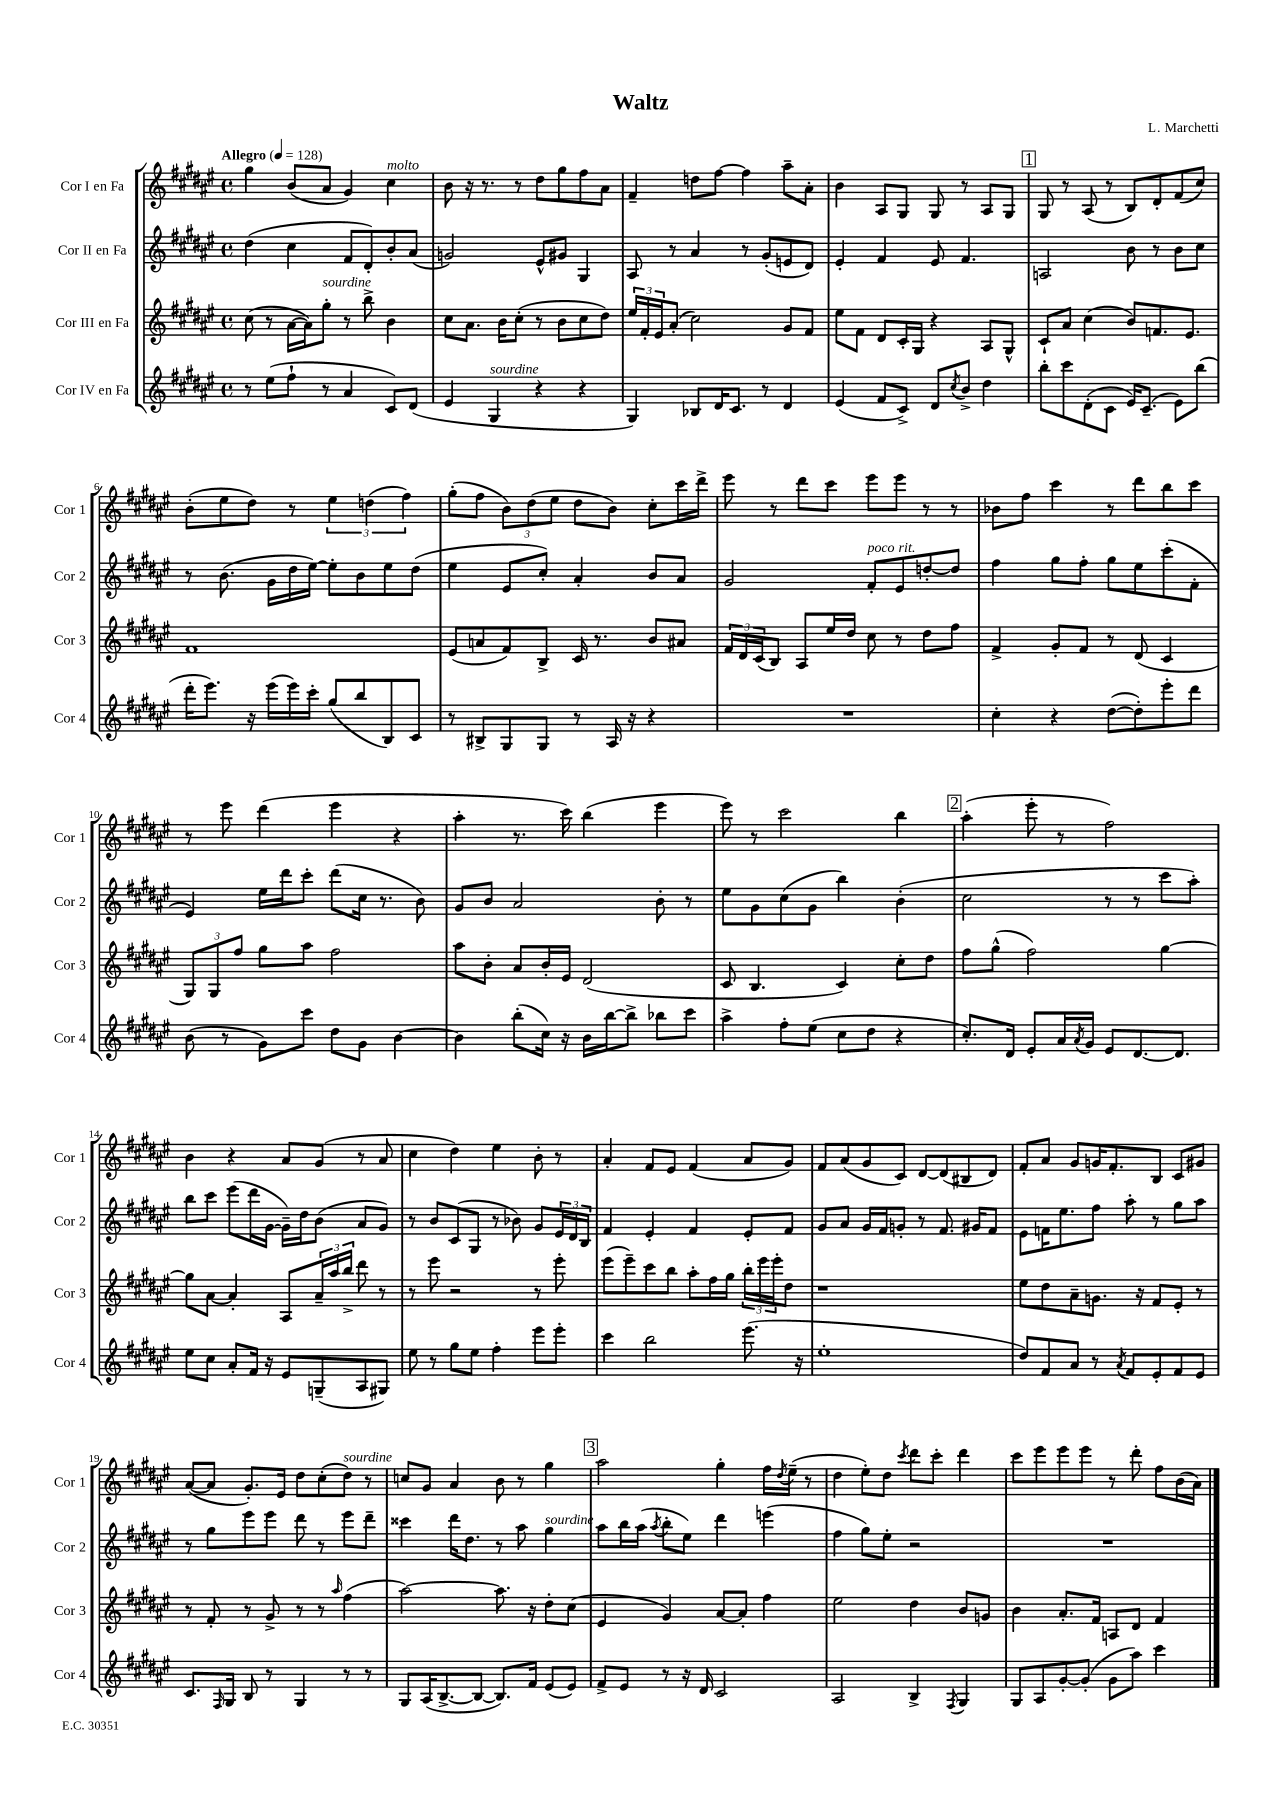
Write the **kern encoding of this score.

**kern	**kern	**kern	**kern
*part4	*part3	*part2	*part1
*staff4	*staff3	*staff2	*staff1
*I"Cor IV en Fa	*I"Cor III en Fa	*I"Cor II en Fa	*I"Cor I en Fa
*I'Cor 4	*I'Cor 3	*I'Cor 2	*I'Cor 1
*clefG2	*clefG2	*clefG2	*clefG2
*k[f#c#g#d#a#e#]	*k[f#c#g#d#a#e#]	*k[f#c#g#d#a#e#]	*k[f#c#g#d#a#e#]
*M4/4	*M4/4	*M4/4	*M4/4
*met(c)	*met(c)	*met(c)	*met(c)
*MM128	*MM128	*MM128	*MM128
=1	=1	=1	=1
!	!	!	!LO:TX:a:B:t=Allegro
8r	(8cc#\	(4dd#\	4gg#\
(8ee#\L	8r	.	.
8ff#`\J	[16a#\LL	4cc#\	(8b/L
.	16a#\J])	.	.
!	!LO:TX:a:i:t=sourdine	!	!
8r	8gg#'\J	.	8a#/J
4a#/	8r	8f#/L	4g#/)
.	8bb^\	8d#'/)	.
!	!	!	!LO:TX:a:i:t=molto
8c#/L)	4b\	8b'/	4cc#\
(8d#/J	.	(8a#/J	.
=2	=2	=2	=2
4e#/	8cc#\L	2gn/)	8b\
.	8.a#\J	.	16r
.	.	.	8.r
!LO:TX:a:i:t=sourdine	!	!	!
4G#/	.	.	.
.	16b\KL	.	.
.	(8cc#'\J	.	8r
4r	8r	8e#^^/L	8dd#\L
.	8b\L	8g#X/J	8gg#\
4r	8cc#\	4G#/	8ff#\
.	8dd#\J)	.	8a#\J
=3	=3	=3	=3
4G#/)	24ee#/LL	8A#/	4f#~/
.	24f#'/	.	.
.	24e#/J	.	.
.	(8a#'/J	8r	.
8B-X/L	2cc#\)	4a#/	8ddn\L
16d#/K	.	.	[8ff#\J
8.c#/J	.	.	.
.	.	8r	4ff#\]
8r	.	(8g#'/L	.
4d#/	8g#/L	8en/	8aa#~\L
.	8f#/J	8d#/J)	8a#'\J
=4	=4	=4	=4
(4e#/	8ee#\L	4e#'/	4b\
.	8f#\J	.	.
8f#/L	8d#/L	4f#/	8A#/L
8c#^/J)	16c#'/L	.	8G#/J
.	16G#/JJ	.	.
8d#/L	4r	8e#/	8G#/
8qcc#/	.	.	.
8b^/J	.	4.f#/	8r
4dd#\	8A#/L	.	8A#/L
.	8G#^^/J	.	8G#/J
!!LO:REH:place=s1:t=1
=5	=5	=5	=5
8bb'\L	8c#`/L	2An/	8G#/
8ccc#\	8a#/J	.	8r
(8d#'\	(4cc#\	.	(8A#/
8c#\J	.	.	8r
16e#/KL)	8b/L)	8b\	8B/L)
(8.c#~/J	.	.	.
.	8.fn/	8r	8d#'/
8e#\L)	.	8b\L	(8f#/
.	8.e#/J	.	.
(8bb\J	.	8cc#\J	8cc#/J)
!!LO:LB:g=z
=6	=6	=6	=6
16ddd#'\KL	1f#	8r	(8b'\L
8.eee#\J)	.	.	.
.	.	(8.b\	8ee#\
16r	.	.	8dd#\J)
(16eee#\LL	.	16g#\LL	.
16eee#\)	.	16dd#\	8r
16ccc#'\JJ	.	[16ee#\JJ)	.
(8gg#/L	.	8ee#'\L]	6ee#\
8bb/	.	8b\	.
.	.	.	(6ddn\
8B/)	.	8ee#\	.
.	.	.	6ff#\)
8c#/J	.	(8dd#\J	.
=7	=7	=7	=7
8r	(8e#/L	4ee#\	(8gg#'\L
8B#X^/L	8an/	.	8ff#\J
8G#/	8f#/)	8e#/L	12b\L)
.	.	.	(12dd#\
8G#/J	8B^/J	8cc#'/J)	.
.	.	.	12ee#\J
8r	16c#/	4a#'/	8dd#\L
.	8.r	.	.
16A#/	.	.	8b\J)
16r	.	.	.
4r	8b/L	8b/L	8cc#'\L
.	8a#X/J	8a#/J	16ccc#\L
.	.	.	16ddd#^\JJ
=8	=8	=8	=8
1r	24f#/LL	2g#/	8eee#\
.	24d#/	.	.
.	(24c#/J	.	.
.	8B/J)	.	8r
.	8A#/L	.	8ddd#\L
.	16ee#/L	.	8ccc#\J
.	16dd#/JJ	.	.
!	!	!LO:TX:a:i:t=poco rit.	!
.	8cc#\	8f#'/L	8eee#\L
.	8r	8e#/	8eee#\J
.	8dd#\L	[8ddn'/	8r
.	8ff#\J	8dd/J]	8r
=9	=9	=9	=9
4cc#'\	4f#^/	4ff#\	8b-X\L
.	.	.	8ff#\J
4r	8g#'/L	8gg#\L	4ccc#\
.	8f#/J	8ff#'\J	.
([8dd#\L	8r	8gg#\L	8r
8dd#'\])	(8d#/	8ee#\	8ddd#\L
8eee#'\	4c#/	(8ccc#'\	8bb\
8ddd#\J	.	8f#'\J	8ccc#\J
!!LO:LB:g=z
=10	=10	=10	=10
(8b\	12G#/L)	4e#/)	8r
.	12G#/	.	.
8r	.	.	8eee#\
.	12ff#/J	.	.
8g#\L)	8gg#\L	16ee#\LL	(4ddd#\
.	.	16ddd#\J	.
8ccc#\J	8aa#\J	8ccc#'\J	.
8dd#\L	2ff#\	(8ddd#\L	4eee#\
8g#\J	.	16cc#\Jk	.
.	.	8.r	.
[4b\	.	.	4r
.	.	8b\)	.
=11	=11	=11	=11
4b\]	8aa#\L	8g#/L	4aa#'\
.	8b'\J	8b/J	.
(8bb'\L	8a#/L	2a#/	8.r
16cc#\Jk)	16b'/L	.	.
16r	16e#/JJ	.	16ccc#\)
16b\LL	(2d#/	.	(4bb\
[16bb\J	.	.	.
8bb^\J]	.	.	.
8bb-X\L	.	8b'\	4eee#\
8ccc#\J	.	8r	.
=12	=12	=12	=12
4aa#^\	8c#/	8ee#\L	8eee#\)
.	4.B/	8g#\	8r
8ff#'\L	.	(8cc#\	2ccc#\
(8ee#\J	.	8g#\J	.
8cc#\L	4c#/)	4bb\)	.
8dd#\J	.	.	.
4r	8cc#'\L	(4b'\	4bb\
.	8dd#\J	.	.
!!LO:REH:place=s1:t=2
=13	=13	=13	=13
8.cc#'/L)	8ff#\L	2cc#\	(4aa#'\
.	(8gg#^^\J	.	.
16d#/Jk	.	.	.
8e#'/L	2ff#\)	.	8eee#'\
16a#/L	.	.	8r
8qa#/	.	.	.
16g#/JJ	.	.	.
8e#/L	.	8r	2ff#\)
[8.d#/	.	8r	.
.	[4gg#\	8ccc#\L	.
8.d#/J]	.	.	.
.	.	8aa#'\J)	.
!!LO:LB:g=z
=14	=14	=14	=14
8ee#\L	8gg#\L]	8bb\L	4b\
8cc#\J	[8a#\J	8ccc#\J	.
8a#'/L	4a#'/]	(8eee#\L	4r
16f#/Jk	.	16ddd#\L	.
16r	.	[16g#\JJ	.
8e#/L	8A#/L	16g#~\LL])	8a#/L
.	.	16dd#\J	.
(8Gn~/	24a#~/L	(8b\J	(8g#/J
.	24aa#/	.	.
.	24bb^/JJ	.	.
8A#/	8ddd#\	8a#/L	8r
8G#X/J)	8r	8g#/J)	8a#/
=15	=15	=15	=15
8ee#\	8r	8r	4cc#\
8r	8eee#\	8b/L	.
8gg#\L	2r	(8c#/	4dd#\)
8ee#\J	.	8G#/J	.
4ff#'\	.	8r	4ee#\
.	.	8b-X\)	.
8eee#\L	8r	8g#/L	8b'\
8eee#'\J	8eee#'\	24e#/L	8r
.	.	24d#/	.
.	.	24B/JJ	.
=16	=16	=16	=16
4ccc#\	(8eee#\L	4f#/	4a#'/
.	8eee#~\)	.	.
2bb\	8ccc#\	4e#'/	8f#/L
.	8bb\J	.	8e#/J
.	8aa#'\L	4f#/	(4f#/
.	16ff#\L	.	.
.	16gg#\JJ	.	.
(8.eee#\	24bb'\LL	8e#'/L	8a#/L
.	24eee#\	.	.
.	24eee#'\J	.	.
.	8dd#\J	8f#/J	8g#/J)
16r	.	.	.
=17	=17	=17	=17
1ee#'	1r	8g#/L	8f#/L
.	.	8a#/J	(8a#/
.	.	16g#/LL	8g#/
.	.	16f#/J	.
.	.	8gn'/J	8c#/J)
.	.	8r	[8d#/L
.	.	8.f#/	(8d#/]
.	.	.	8B#X/
.	.	16g#X/KL	.
.	.	8f#/J	8d#/J)
=18	=18	=18	=18
8dd#/L)	8ee#\L	8e#\L	8f#'/L
8f#/	8dd#\	16fn\K	8a#/J
.	.	8.ee#\	.
8a#/J	8a#~\	.	8g#/L
8r	8.gn\J	8ff#\J	16gn/K
.	.	.	8.f#'/
8qa#/	.	.	.
8f#/L	.	8aa#'\	.
.	16r	.	.
8e#'/	8f#/L	8r	8B/J
8f#/	8e#'/J	8gg#\L	8c#/L
8e#/J	8r	8aa#\J	8g#X/J
!!LO:LB:g=z
=19	=19	=19	=19
8.c#/L	8r	8r	([8a#/L
.	8f#'/	8gg#\L	8a#/J]
16qqF#/	.	.	.
16G#/Jk	.	.	.
8B/	8r	8eee#\	8.g#'/L)
8r	8g#^/	8eee#\J	.
.	.	.	16e#/Jk
4G#/	8r	8ddd#\	8dd#\L
.	8r	8r	(8cc#'\
.	16qqaa#/	.	.
!	!	!	!LO:TX:a:i:t=sourdine
8r	(4ff#\	8eee#\L	8dd#\J)
8r	.	8ddd#~\J	8r
=20	=20	=20	=20
8G#/L	[2aa#\)	4ccc##X\	8ccn/L
(16A#/K	.	.	8g#/J
[8.B^/	.	.	.
.	.	16ddd#\KL	4a#/
.	.	8.dd#\J	.
8B/J_	.	.	.
8.B/L])	8.aa#\]	8r	8b\
.	.	8aa#\	8r
16f#/Jk	16r	.	.
!	!	!LO:TX:a:i:t=sourdine	!
(8e#/L	8dd#'\L	4gg#\	4gg#\
8e#/J)	(8cc#\J	.	.
!!LO:REH:place=s1:t=3
=21	=21	=21	=21
8f#^/L	4e#/	8aa#\L	2aa#\
8e#/J	.	16bb\L	.
.	.	(16aa#\JJ	.
.	.	8qaa#/	.
8r	4g#/)	8bb'\L	.
16r	.	8ee#\J)	.
16d#/	.	.	.
2c#/	[8a#/L	4ddd#\	4gg#'\
.	8a#'/J]	.	.
.	4ff#\	(4eeen\	16ff#\LL
.	.	.	8qdd#/
.	.	.	(16ee#~\JJ
.	.	.	8r
=22	=22	=22	=22
2A#/	2ee#\	4ff#\	4dd#\
.	.	8gg#\L)	8ee#'\L)
.	.	8ee#'\J	8dd#\J
.	.	.	8qccc#/
4B^/	4dd#\	2r	8ddd#\L
.	.	.	8ccc#'\J
8qF#/	.	.	.
4G#/	8b/L	.	4ddd#\
.	8gn/J	.	.
=23	=23	=23	=23
8G#/L	4b\	1r	8ccc#\L
8A#/	.	.	8eee#\
[8g#'/	8.a#'/L	.	8eee#\
(8g#'/J]	.	.	8eee#\J
.	16f#/Jk	.	.
8g#\L	8An/L	.	8r
8aa#\J)	8d#/J	.	8ddd#'\
4ccc#\	4f#/	.	8ff#\L
.	.	.	(16b\L
.	.	.	16a#\JJ)
==	==	==	==
*-	*-	*-	*-
